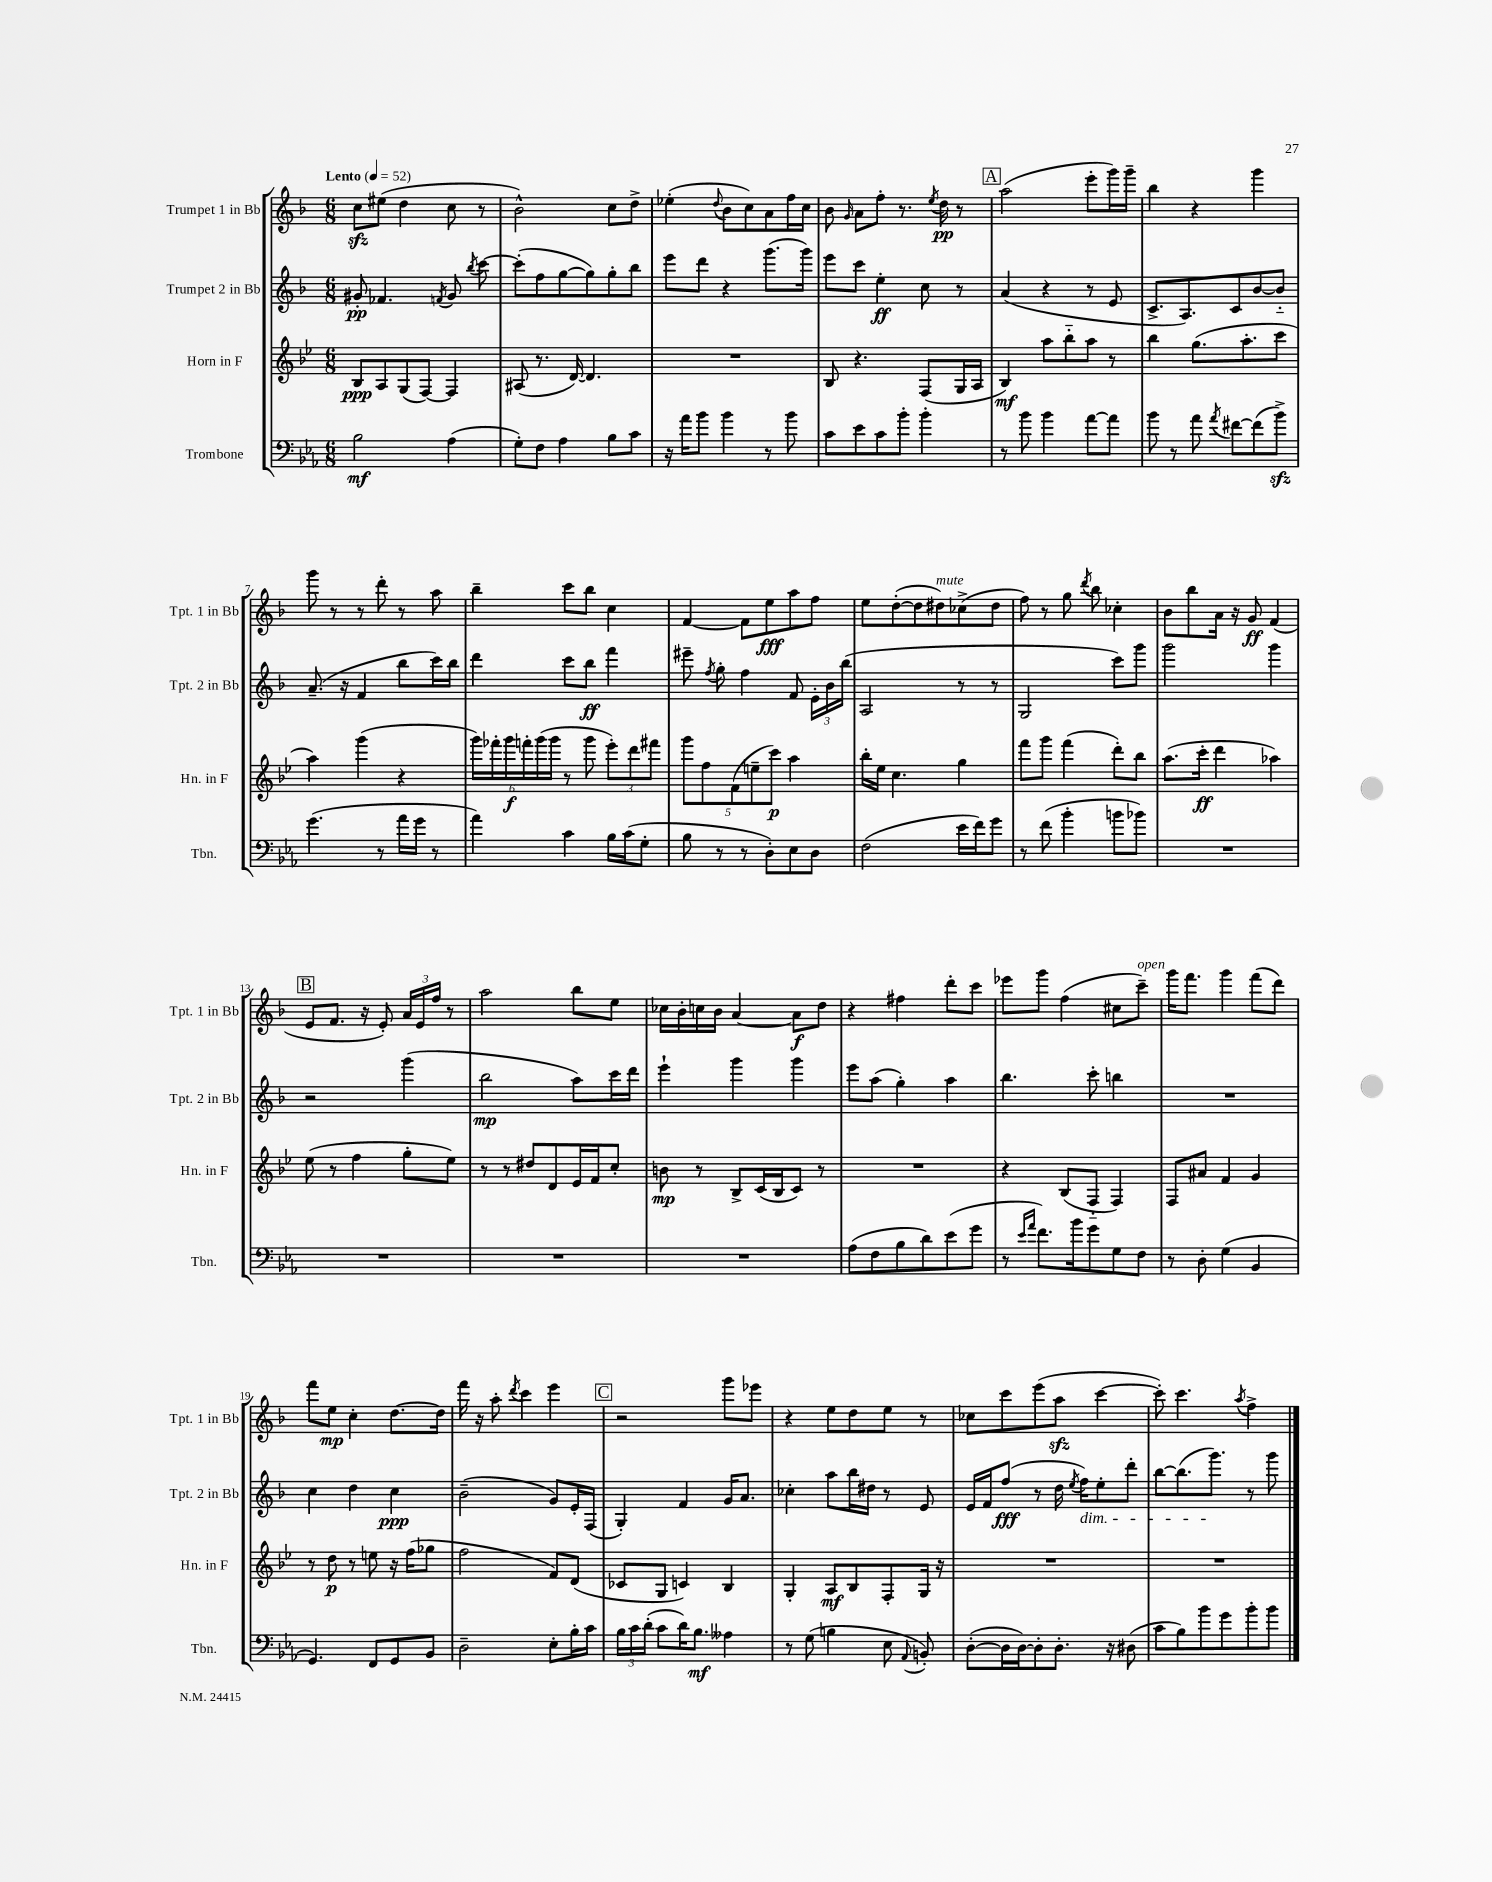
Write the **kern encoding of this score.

**kern	**kern	**kern	**kern
*staff4	*staff3	*staff2	*staff1
*clefF4	*clefG2	*clefG2	*clefG2
*k[b-e-a-]	*k[b-e-]	*k[b-]	*k[b-]
*M6/8	*M6/8	*M6/8	*M6/8
*MM52	*MM52	*MM52	*MM52
2B-	8B-	8g#'	8cc
.	8A	4.f-	(8ee#
.	(8G	.	4dd
.	[8F)	.	.
.	.	8qf	.
(4A-	4F]	8g#	8cc
.	.	8qbb-	.
.	.	[8ccc	8r
=	=	=	=
8G')	(8A#	(8ccc']	2b-^^)
8F	8.r	8ff	.
4A-	.	[8gg	.
.	[16d)	.	.
.	4.d]	8gg])	.
8B-	.	8gg'	8cc
8c	.	8bb-	8dd^
=	=	=	=
16r	2.r	8eee	(4ee-'
16a-	.	.	.
8b-	.	8ddd	.
.	.	.	8qqdd
4b-	.	4r	8b-
.	.	.	8cc)
8r	.	(8.ggg	8a
8b-	.	.	16ff
.	.	16ggg)	16cc
=	=	=	=
8c	8B-	8eee	8b-
.	.	.	16qqg
8e-	4.r	8ccc	8a
8c	.	4ee'	8ff'
8b-'	.	.	8.r
4b-'	(8F	8cc	.
.	.	.	8qee
.	.	.	16dd
.	16G	8r	8r
.	16A	.	.
=	=	=	=
8r	4B-)	(4a	(2aa
8b-	.	.	.
4b-	8aa	4r	.
.	8bb-'~	.	.
[8a-	8aa	8r	8eee'
8a-]	8r	8e	16ggg)
.	.	.	16ggg~
=	=	=	=
8b-	4bb-	8.c^	4bb-
8r	.	.	.
.	.	8.A)	.
8a-	(8.gg	.	4r
8qa-	.	.	.
[8f#	.	8c	.
.	8.aa'	.	.
(8f#]	.	[8b-	4ggg
8b-^)	8ccc	8b-'~]	.
=	=	=	=
(4.g	4aa)	(8.a~	8ggg
.	.	.	8r
.	.	16r	.
.	(4ggg	4f	8r
8r	.	.	8ddd'
16a-	4r	8bb-	8r
16g	.	.	.
8r	.	16ccc)	8aa
.	.	16bb-	.
=	=	=	=
4a-)	24ggg)	4ddd	4bb-~
.	24fff-'	.	.
.	24ggg	.	.
.	24fff'	.	.
.	(24ggg	.	.
.	24ggg	.	.
4c	8r	8ccc	8ccc
.	8ggg	8bb-	8bb-
16B-	12eee-')	4fff	4cc
(16c	.	.	.
.	12ddd	.	.
8G'	.	.	.
.	12fff#	.	.
=	=	=	=
8B-	10ggg	8eee#~	[4f
.	10ff	.	.
.	.	8qff	.
8r	.	8gg'	.
.	(10f	.	.
8r	.	4ff	8f]
.	10ee~	.	.
8D')	.	.	8ee
.	10ccc)	.	.
8E-	4aa	8f	8aa
8D	.	24e'	8ff
.	.	24b-	.
.	.	(24bb-	.
=	=	=	=
(2F	16bb-'	2A	8ee
.	16ee-	.	.
.	4.cc	.	([8dd'
.	.	.	8dd]
.	.	.	8dd#)
16e-	4gg	8r	(8cc-^
16f)	.	.	.
8g	.	8r	8dd#
=	=	=	=
8r	8fff	2G	8ff)
(8f	8ggg	.	8r
4b-'	(4fff	.	8gg
.	.	.	8qddd
.	.	.	8bb-
8b	8ddd')	8ccc)	4cc-'
8b-)	8bb-	8ggg	.
=	=	=	=
2.r	(8.aa	2ggg	8b-
.	.	.	8bb-
.	16ccc'	.	.
.	4ddd	.	16a
.	.	.	16r
.	.	.	8g
.	4aa-)	4ggg	(4f
=	=	=	=
2.r	(8ee-	2r	8e
.	8r	.	8.f
.	4ff	.	.
.	.	.	16r
.	.	.	8e')
.	8gg'	(4ggg	24a
.	.	.	24e
.	.	.	24ff
.	8ee-)	.	8r
=	=	=	=
2.r	8r	2bb-	2aa
.	8r	.	.
.	8dd#	.	.
.	8d	.	.
.	16e-	8aa)	8bb-
.	16f	.	.
.	8cc'	16ccc	8ee
.	.	16ddd	.
=	=	=	=
2.r	8b	4eee`	16cc-
.	.	.	16b-'
.	8r	.	16cc
.	.	.	16b-
.	8B-^	4ggg	[4a
.	(16c	.	.
.	16B-	.	.
.	8c)	4ggg	8a]
.	8r	.	8dd
=	=	=	=
(8A-	2.r	8eee	4r
8F	.	(8aa	.
8B-	.	4gg')	4ff#
8d)	.	.	.
(8e-	.	4aa	8ddd'
8g	.	.	8ccc
=	=	=	=
8r	4r	4.bb-	8eee-
16qqe-	.	.	.
16qqa-	.	.	.
8.f)	.	.	8ggg
.	(8B-	.	(4ff
16b-	.	.	.
8g	8F'~	8ccc'	.
8G	4F)	4bb	8cc#
8F	.	.	8ccc~)
=	=	=	=
8r	8F	2.r	16ggg
.	.	.	8.fff
8D'	8a#	.	.
(4G	4f	.	4ggg
4BB-	4g	.	(8fff
.	.	.	8ddd)
=	=	=	=
4.GG)	8r	4cc	8fff
.	8dd	.	8ee
.	8r	4dd	4cc'
8FF	8ee	.	.
8GG	16r	4cc	[8.dd
.	(16ff	.	.
8BB-	8gg-	.	.
.	.	.	16dd]
=	=	=	=
2D~	2ff	(2b-~	16fff
.	.	.	16r
.	.	.	8aa'
.	.	.	8qddd
.	.	.	4ccc
8E-'	8f)	8g)	4eee
16B-'	(8d	16e'	.
16c	.	(16F	.
=	=	=	=
24B-	8c-	4G')	2r
24c	.	.	.
(24d'	.	.	.
8c	8G	.	.
16d)	4c)	4f	.
8.B-	.	.	.
4A--	4B-	16g	8ggg
.	.	8.a	.
.	.	.	8eee-
=	=	=	=
8r	4G'	4cc-'	4r
(8G	.	.	.
4B	8A	8aa	8ee
.	8B-	16bb-	8dd
.	.	16dd#	.
8E-	8F'	8r	8ee
8qqAA-	.	.	.
8BB')	16G	8e	8r
.	16r	.	.
=	=	=	=
([8D'	2.r	16e	8cc-
.	.	16f	.
16D]	.	(8ff	8ccc
[16D)	.	.	.
8D']	.	8r	(8eee
8.D'	.	16dd	8aa
.	.	8qee	.
.	.	16ff)	.
.	.	8ee'	[4ccc
16r	.	.	.
(8D#	.	8ddd'	.
=	=	=	=
8c	2.r	[8bb-	8ccc'])
8B-)	.	(8.bb-]	4.ccc
8b-	.	.	.
.	.	8.ggg)	.
8g	.	.	.
.	.	.	8qaa
8b-'	.	8r	4ff^
8b-	.	8ggg	.
==	==	==	==
*-	*-	*-	*-
